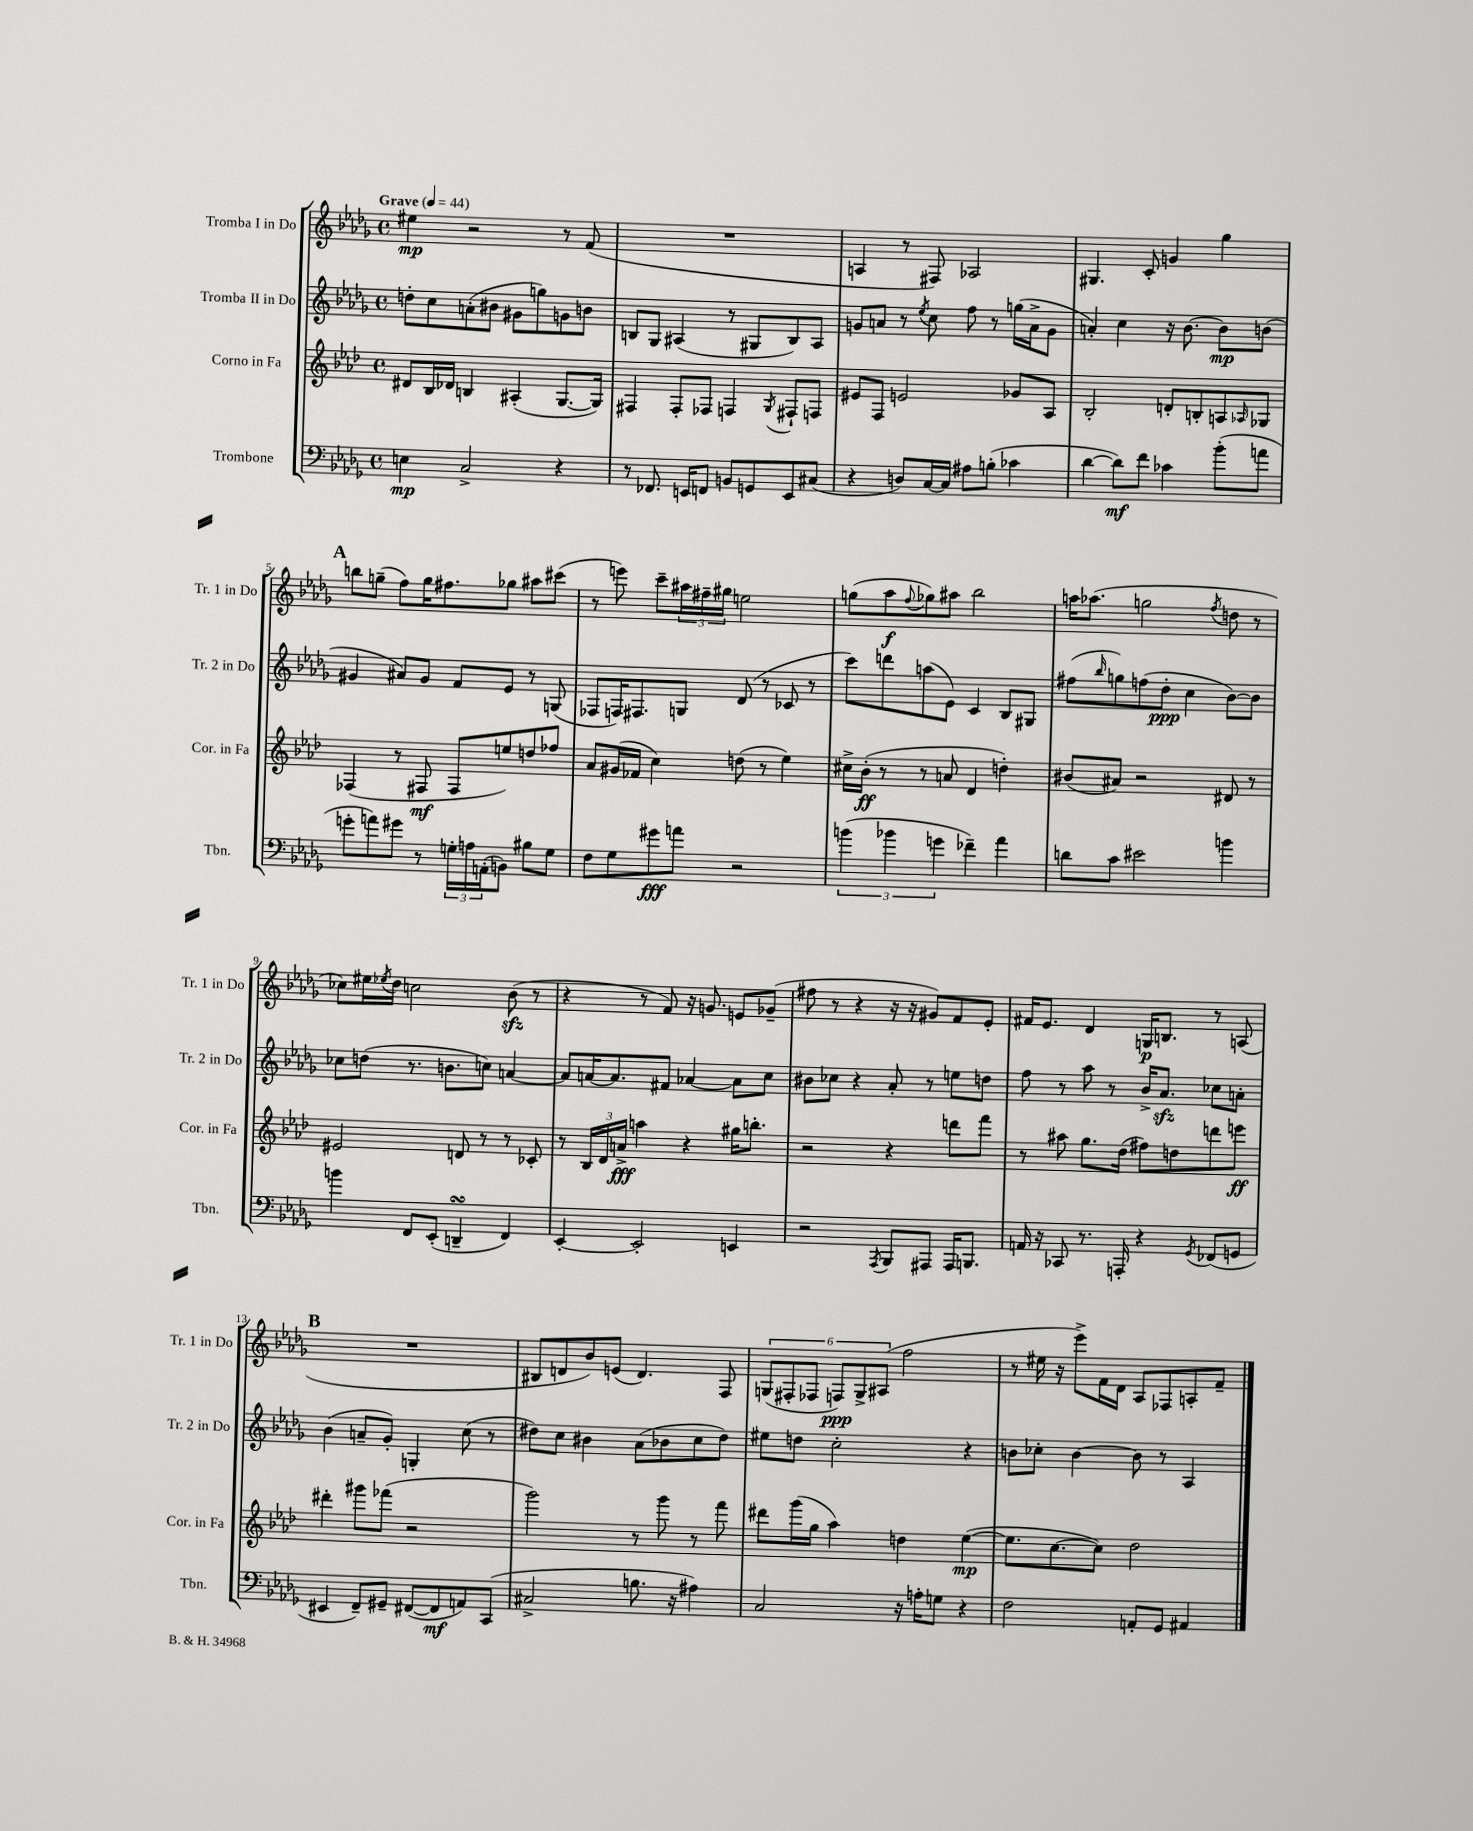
<<
\new StaffGroup <<
\new Staff = "s0" \with { instrumentName = "Tromba I in Do" shortInstrumentName = "Tr. 1 in Do" } {
    \clef treble \key des \major \defaultTimeSignature \time 4/4 \tempo "Grave" 4 = 44
    eis''4\mp r2 r8 f'8( |
    R1 |
    a4 r8 fis8) aes2 |
    gis4. c'8-. g'4 ges''4 |
    \mark \markup { \bold "A" } b''8 g''8--( f''8) g''16 fis''8. ges''8 ais''8 cis'''8( |
    r8 e'''8) c'''8-- \tuplet 3/2 { ais''16 fis''16-- gis''16 } e''2 |
    g''8( aes''8\f \appoggiatura { f''8 } ges''8) ais''8 bes''2 |
    a''16 aes''8.( g''2 \acciaccatura { f''8 } d''8 r8 |
    ces''8) eis''16 \acciaccatura { ees''8 } des''16 c''2 bes'8\sfz( r8 |
    r4 r8 f'8) r16 g'8. e'8 ges'8--( |
    fis''8 r8 r4 r16 r16 gis'8) f'8 ees'8-. |
    fis'16 ees'8. des'4 g16\p b8. r8 a8( |
    \mark \markup { \bold "B" } R1 |
    bis8 d'8 bes'8) e'8( d'4.) f8 |
    \tuplet 6/4 { g8( fis8-. fes8 f8\ppp) g8-> ais8( } f''2 |
    r8 eis''16 r16 ees'''8->) f'16 des'16 aes8 fes8 a8-. f'8-- \bar "|." |
}
\new Staff = "s1" \with { instrumentName = "Tromba II in Do" shortInstrumentName = "Tr. 2 in Do" } {
    \clef treble \key des \major \defaultTimeSignature \time 4/4
    d''8-. c''8 a'8-.( bis'8 gis'8 g''8) g'8 b'8 |
    b8 ges8 ais4( r8 gis8 b8) ais8 |
    g'8 a'8 r8 \acciaccatura { ees''8 } c''8 f''8 r8 g''16( a'16-> g'8 |
    a'4-.) c''4 r16 bes'8.~ bes'8\mp b'8( |
    \mark \markup { \bold "A" } gis'4 ais'8) gis'8 f'8 ees'8 r8 g8( |
    fes8 f16) fis8. g8 des'8( r8 ces'8 r8 |
    c'''8) d'''8 a''8( ees'8) c'4 bes8 gis8 |
    fis''8( \grace { bes''16 } g''8) f''8( des''8-.\ppp c''4 bes'8~) bes'8 |
    ces''8 d''8( r8. b'8. c''8) a'4~ |
    a'8 a'16~ a'8. fis'8 aes'4~ aes'8 c''8 |
    bis'8 ces''8 r4 aes'8-. r8 e''8 d''8 |
    f''8 r8 aes''8 r8 bes'16-> aes'8.\sfz ces''8 a'8-. |
    \mark \markup { \bold "B" } bes'4( a'8-- ges'8-.) g4-. c''8( r8 |
    dis''8) c''8 bis'4 aes'8( bes'8 c''8 dis''8) |
    eis''8 d''8 c''2-. r4 |
    b'8 ces''8-. b'4~ b'8 r8 aes4 \bar "|." |
}
\new Staff = "s2" \with { instrumentName = "Corno in Fa" shortInstrumentName = "Cor. in Fa" } {
    \clef treble \key aes \major \defaultTimeSignature \time 4/4
    dis'8 bes16 des'16 b4 ais4-.( g8.~ g16) |
    fis4 fis8-. fes8 f4 \acciaccatura { g8 } fis8-! f8 |
    eis'8 f8 e'2 ges'8 aes8 |
    bes2-. d'8-. b8-. a8 \grace { aes16 } ges8 |
    \mark \markup { \bold "A" } fes4( r8 fis8\mf fis8 e''8) d''8 fes''8 |
    aes'8 gis'16( fes'16 c''4) d''8( r8 ees''4) |
    cis''16-> bes'16-.\ff( r8 r8 a'8 des'4 d''4-.) |
    bis'8( ais'8) r2 dis'8 r8 |
    eis'2 d'8 r8 r8 ces'8-. |
    r8 \tuplet 3/2 { bes16 des'16 a'16->\fff } a''4 r4 gis''16 b''8.-. |
    r2 r4 d'''8 f'''8 |
    r8 ais''8 g''8. des''16( fis''8) d''8 d'''8 e'''8\ff |
    \mark \markup { \bold "B" } dis'''4-. gis'''8 fes'''8( r2 |
    g'''2) r8 g'''8 r8 f'''8 |
    dis'''8 g'''16( g''16 aes''4) d''4 ees''4~\mp( |
    ees''8. c''8.~ c''8) des''2 \bar "|." |
}
\new Staff = "s3" \with { instrumentName = "Trombone" shortInstrumentName = "Tbn." } {
    \clef bass \key des \major \defaultTimeSignature \time 4/4
    e4\mp c2-> r4 |
    r8 fes,8. e,16 f,8 b,8 g,8 e,8 cis8( |
    r4 d8) c16~ c16 ais8 b8-.( ces'4 |
    des'4~ des'8\mf) f'8 ces'4 bes'8-.( a'8 |
    \mark \markup { \bold "A" } g'8-. a'8) gis'8 r8 \tuplet 3/2 { g16-. a16 a,16-.( } b,8) bis8 g8 |
    f8 ges8 gis'8\fff a'8 r2 |
    \tuplet 3/2 { b'4( bes'4 g'4 } fes'4--) aes'4 |
    d'8 c'8 eis'2 b'4 |
    b'4 f,8 ees,8-.( d,4--\turn f,4) |
    ees,4~-. ees,2-. e,4 |
    r2 \acciaccatura { aes,,8 } bes,,8 ais,,8 ais,,16 b,,8. |
    a,16 r16 ces,8 r8. a,,16-. r4 \acciaccatura { ges,8 } fes,8( g,8 |
    \mark \markup { \bold "B" } eis,4 f,8--) gis,8-- fis,8~( fis,8\mf a,8) c,8( |
    cis2-> b8. r16 ais4) |
    c2 r16 a16-. g8 r4 |
    f2 a,8-. ges,8 ais,4 \bar "|." |
}
>>
>>
